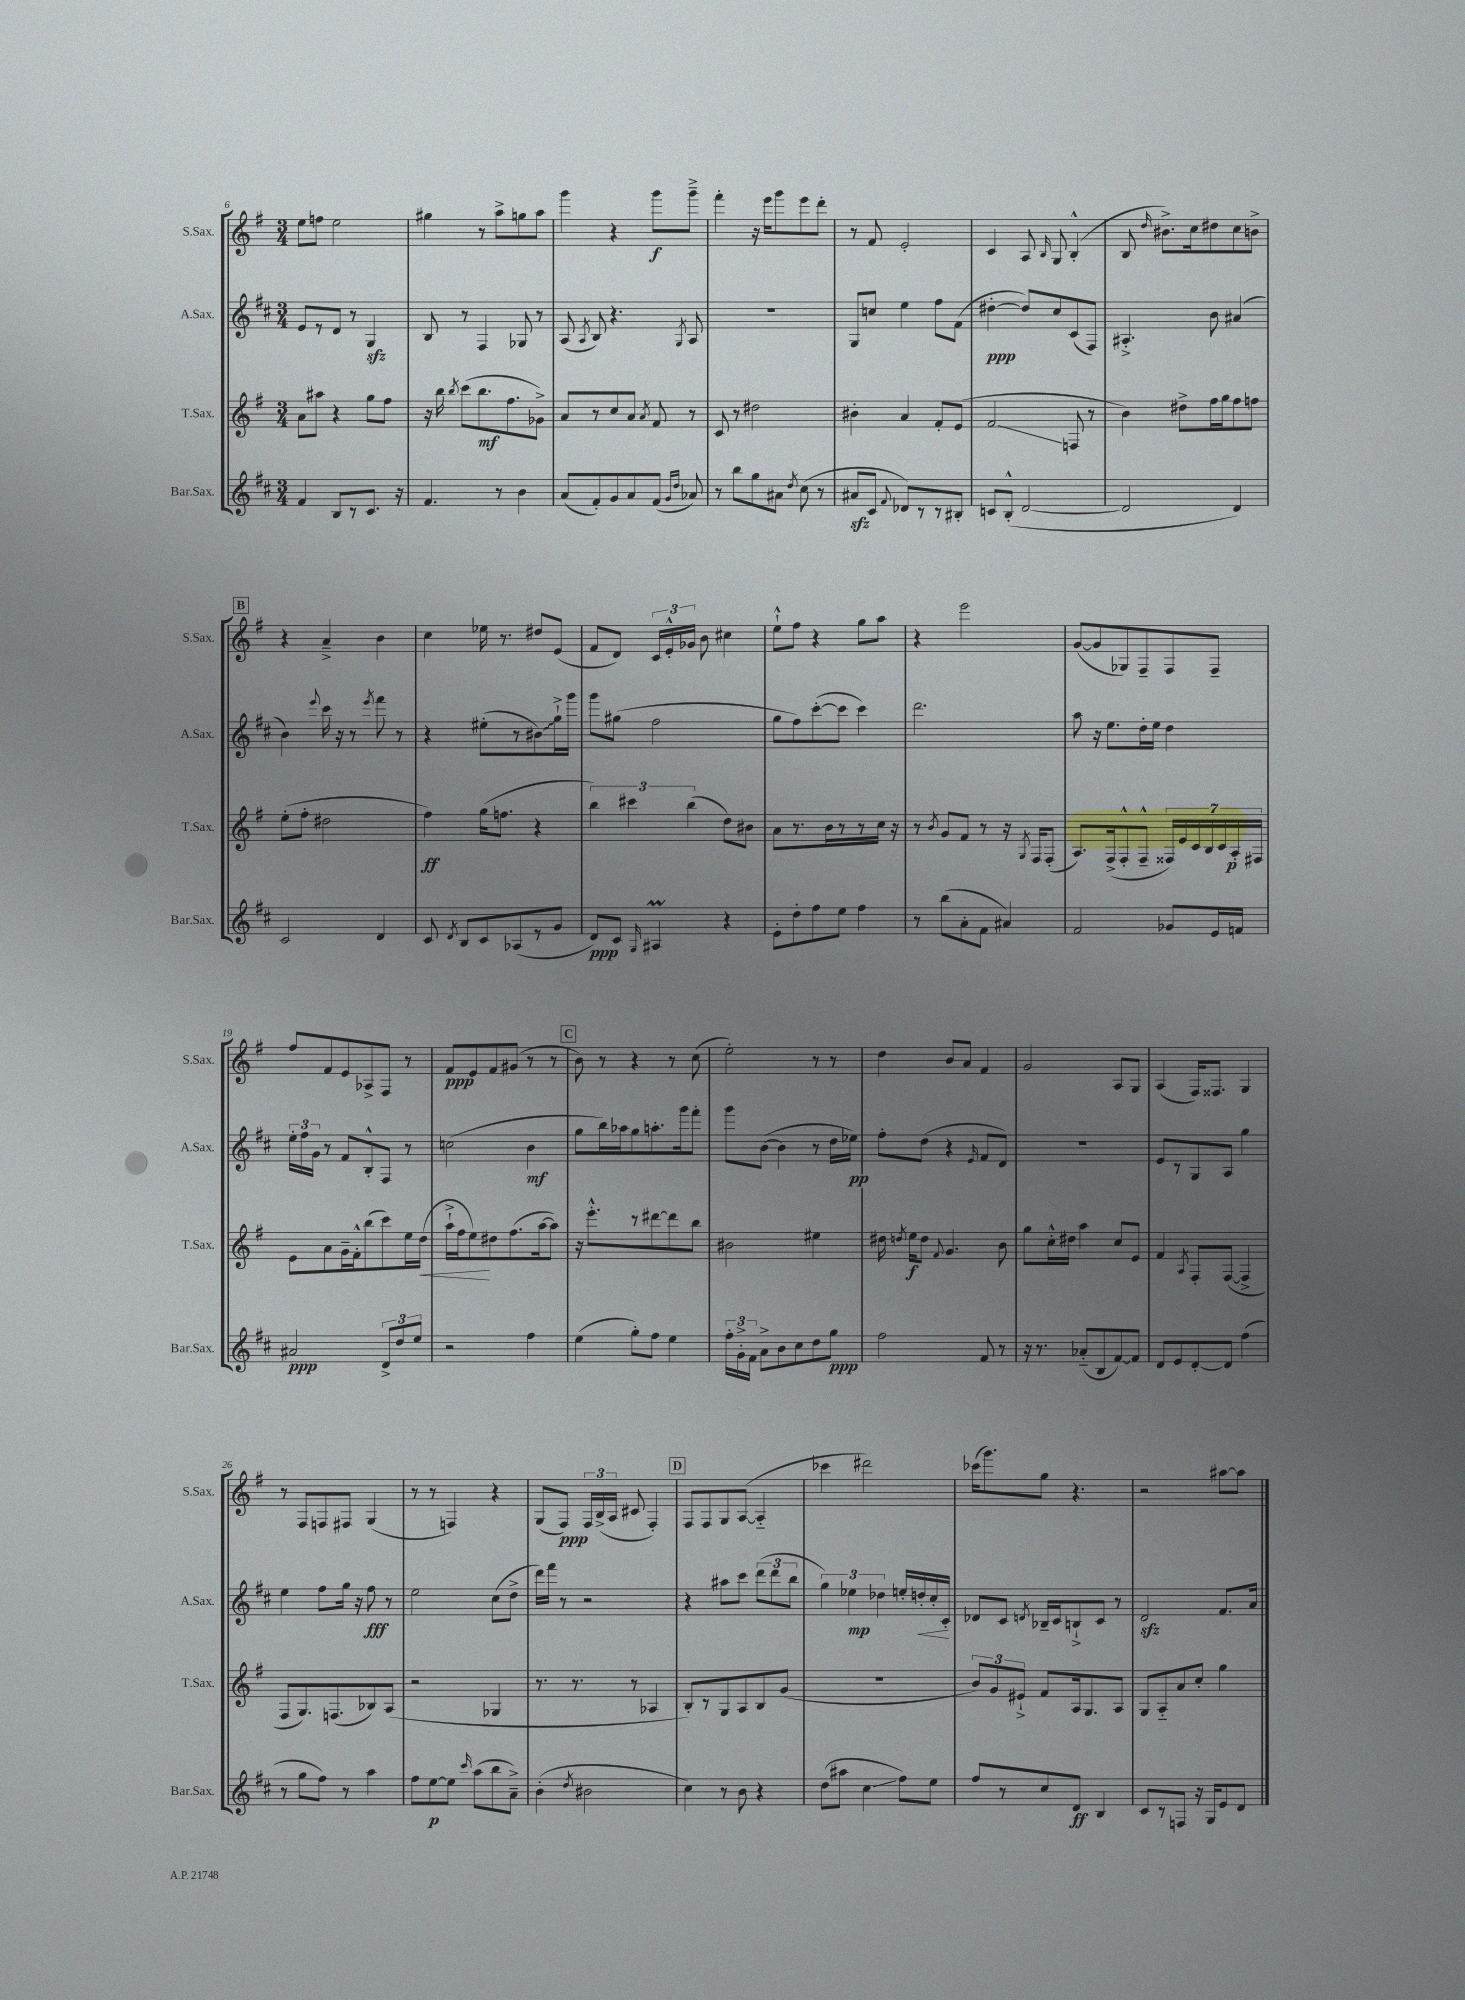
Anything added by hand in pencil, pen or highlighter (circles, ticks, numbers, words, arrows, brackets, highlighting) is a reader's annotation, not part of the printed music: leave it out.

**kern	**kern	**kern	**kern
*staff4	*staff3	*staff2	*staff1
*clefG2	*clefG2	*clefG2	*clefG2
*k[f#c#]	*k[f#]	*k[f#c#]	*k[f#]
*M3/4	*M3/4	*M3/4	*M3/4
4f#/	8a\L	8e/L	8ee\L
.	8aa#\J	8r	8ff\J
8B/L	4r	8d/J	2ee\
8r	.	8r	.
8.c#/J	8gg\L	4G/	.
.	8ff#\J	.	.
16r	.	.	.
=	=	=	=
4.f#/	16r	8B/	4gg#\
.	16bb\	.	.
.	8qbb/	.	.
.	(8ccc\L	8r	.
.	8.bb\	4F#/	8r
8r	.	.	8aa^\L
.	8.ff#\	.	.
4b\	.	8G-/	8gg\
.	8g-^\J)	8r	8aa\J
=	=	=	=
(8a/L	8a/L	(8A/	4ggg\
.	.	8qA/	.
8f#'/)	8r	8B/)	.
8g/	8cc/	4.r	4r
8a/	8a/J	.	.
.	8qa/	.	.
(8f#/J	8f#/	.	8ggg\L
16qqg/LL	.	.	.
16qqdd/JJ	.	8qG/	.
8a-/)	8r	8A/	8ggg~^\J
=	=	=	=
8r	8c/	2.r	4fff#'\
8bb\L	8r	.	.
8gg\	2dd#\	.	16r
.	.	.	16eee\LK
8a#\J	.	.	8ggg\
8qdd/	.	.	.
(8cc#\	.	.	8eee\
8r	.	.	8ddd'\J
=	=	=	=
8a#/L	4b#'\	8G/L	8r
8c#/J	.	8cc/J	8f#/
8qqf#/	.	.	.
8d-/L)	4a/	4ee\	2e'/
8r	.	.	.
8r	8f#'/L	8ff#\L	.
8B#'/J	(8e/J	(8f#\J	.
=	=	=	=
8c/L	2f#/	[4dd#'\	4c/
(8B'^^/J	.	.	.
[2d/	.	8dd#/]L)	8A/
.	.	.	16qqB/
.	.	8cc#/	8G/
.	8F/	(8c#/	(4B'^^/
.	8r	8F#/J)	.
=	=	=	=
2d/]	4b\)	4.A#'^/	8B/
.	.	.	16qqdd/
.	.	.	8.b#^\L)
.	8dd#^\L	.	.
.	.	.	16cc\k
.	16ff#\L	8b\	8dd#\
.	16gg\J	.	.
4d/)	8ff#\	(4a#/	8cc\
.	8ff\J	.	8b^\J
=	=	=	=
2c#/	(8ee'\L	4b\)	4r
.	8ff#'\J	.	.
.	.	8qqeee/	.
.	2dd#\	16ccc#\	4a~^/
.	.	16r	.
.	.	8r	.
.	.	8qeee/	.
4d/	.	8fff#\	4b\
.	.	8r	.
=	=	=	=
8c#/	4ff#\)	4r	4cc\
8qd/	.	.	.
8B/L	.	.	.
8c#/	(16gg\LK	(8ee#'\L	16ee-\
.	8.ff\J	.	8.r
(8A-/	.	8r	.
8r	4r	8b#\)	8dd#/L
8g/J	.	16gg`^\L	(8e/J
.	.	16ggg\JJ	.
=	=	=	=
8d/L)	6bb\)	8ggg\L	8f#/L
8c#/J	.	(8gg#\J	8d/J)
.	6ccc#\	.	.
16qqG/	.	.	.
4A#/	.	2ff#\	24c/LL
.	.	.	24e'^^/
.	(6bb\	.	24g-/JJ
.	.	.	8b\
4r	8dd\L)	.	4cc#\
.	8b#\J	.	.
=	=	=	=
8e'\L	8a\L	8gg\L	8ee`^^\L
8dd'\	8.r	8ff#\)	8ff#\J
8ff#\	.	([8ccc#'\	4r
.	16b\L	.	.
8ee\J	8r	8ccc#\]J	.
4ff#\	8r	4ccc#\)	8gg\L
.	16cc\JJ	.	8aa\J
.	16r	.	.
=	=	=	=
8r	8r	2.ddd\	4r
.	8qb/	.	.
(8bb\L	8g/L	.	.
8a'\	8f#/J	.	2eee\
8f#\J	8r	.	.
4a#/)	16r	.	.
.	8qG/	.	.
.	16F#/LK	.	.
.	(8F#'/J	.	.
=	=	=	=
2f#/	8.A/L)	8aa\	([8g/L
.	.	16r	8g/]
.	(16F#^/k	8.ee\L	.
.	8F#'^^/	.	8G-/)
.	8F#~^^/J	16dd'\L	8F#~/
.	.	16ee\JJ	.
8g-/L	28F##/LL)	4dd\	8F#/
.	28e/	.	.
.	28c/	.	.
.	28B/	.	.
16e/L	.	.	8F#~/J
.	28c/	.	.
.	28A'/	.	.
16f/JJ	.	.	.
.	28F#/JJ	.	.
=	=	=	=
2a#/	8e\L	24ee'\LL	8ff#/L
.	.	24ff#\	.
.	.	24g\JJ	.
.	8a\	8r	8f#/
.	16g~\L	8f#/L	8e/
.	16f#'^^\J	.	.
.	(8bb\	8B'^^/	8A-^/
12d^/L	8ccc\)	8F#/J	8F#/J
12dd/	.	.	.
.	16ee\L	8r	8r
12ee/J	.	.	.
.	(16dd\JJ	.	.
=	=	=	=
2r	16aa`^\LL	(2cc\	8f#/L
.	16ff#\J	.	.
.	8ee\)	.	8e/
.	8dd#\	.	8f#/
.	(8.ff#\	.	(8g#/J
4ff#\	.	4b\	8r
.	[16aa\k	.	.
.	8aa\]J)	.	8r
=	=	=	=
(4ee\	16r	8gg\L	8b\)
.	8.eee'^^\L	.	.
.	.	16bb\L)	8r
.	.	16aa-\J	.
8gg'\L)	8r	8gg\	4r
8ff#\J	[8ddd#\	8.aa'\	.
4ee\	8ddd#\]	.	8r
.	.	16ggg\k	.
.	8bb\J	8fff#'\J	(8cc\
=	=	=	=
24ff#'\LL	2b#\	8ggg\L	2ee'\)
24g'^\	.	.	.
24f#\JJ	.	.	.
8a^\L	.	([8b\J	.
8b\	.	4b\]	.
8cc#\	.	.	.
8dd\	4ee#\	8r	8r
8gg\J	.	16dd\LL	8r
.	.	16ee-\JJ)	.
=	=	=	=
2ff#\	16dd#\	8ff#'\L	4dd\
.	8qdd/	.	.
.	16ee\LK	.	.
.	8dd\J	(8dd\J	.
.	8qqf#/	.	.
.	4.g/	4r	8b/L
.	.	.	8a/J
.	.	16qqe/	.
8f#/	.	8f#/L	4f#/
8r	8b\	8d/J)	.
=	=	=	=
16r	8gg\L	2.r	2g/
8.r	.	.	.
.	16cc'^^\L	.	.
.	16dd#\JJ	.	.
(8a-'~/L	4aa\	.	.
8B/	.	.	.
[8f#/)	8cc/L	.	8A/L
8f#/]J	8e/J	.	8G/J
=	=	=	=
8d/L	4f#/	8e/L	(4A/
8e/	.	8r	.
.	8qA/	.	.
[8d'/	8F#'/L	8G/	16F#/LK)
.	.	.	8.F##/J
8d/]J	([8F#/J	8A/J	.
(4ff#\	4F#^/]	4gg\	4G/
=	=	=	=
8r	8F#/L	4ee\	8r
8gg\L	8.G/)	.	8F#/L
8ff#\J)	.	8ff#\L	8F/
.	(8.F/	.	.
8r	.	16gg\Jk	8F#/J
.	.	16r	.
4aa\	8B-/)	8ff#\	(4G/
.	(8A/J	8r	.
=	=	=	=
8ff#\L	2r	2ee\	8r
[8ee\	.	.	8r
8ee\]J	.	.	4F/)
16qqccc#/	.	.	.
(8aa\L	.	.	.
8bb\	4G-/	(8cc#\L	4r
8a~^\J)	.	8dd^\J	.
=	=	=	=
(4b'\	8.r	16ddd\LL)	(8G/L
.	.	16fff#\JJ	.
.	.	8r	8F#/J)
.	8.r	.	.
8qdd/	.	.	.
2b#\	.	2r	24F#/LL
.	.	.	(24B^/
.	.	.	24A/JJ
.	8r	.	8c#/
.	4A-/	.	4F#'/)
=	=	=	=
4cc#\)	8B'/L)	4r	8F#/L
.	8r	.	8F#/
8r	8G/	8aa#\L	8G/
8b\	8A/	8ccc#\J	([8A/J
4r	8B/	(12ddd\L	4A'~/]
.	.	12ddd\	.
.	(8g/J	.	.
.	.	12bb\J	.
=	=	=	=
(8dd\L	2.r	6gg\)	4ccc-\
8aa#\J	.	.	.
.	.	6ee-\	.
4cc#\	.	.	2ddd#\)
.	.	6dd-\	.
8ff#\L)	.	16ee'/LL	.
.	.	16dd'/	.
8ee\J	.	16cc#'/	.
.	.	16c#'/JJ	.
=	=	=	=
8ff#/L	12b/L)	8d-/L	(16ccc-\LK
.	.	.	8.ggg\)
.	12g/	.	.
8r	.	8c#/J	.
.	12e#`^/J	.	.
.	.	8qd/	.
8cc#/	8f#/L	16B-~/LL	8gg\J
.	.	16c#/J	.
8d/J	16A/k	8B`^/	4.r
.	8.G/	.	.
4B/	.	8c#/J	.
.	8A/J	8r	.
=	=	=	=
8c#/L	8G/L	2d/	2r
8r	8A'~/	.	.
8F/J	8a/	.	.
16r	8cc'/J	.	.
16G/LK	.	.	.
8e/	4gg\	8.f#/L	[8aa#\L
8d/J	.	.	8aa#\]J
.	.	16a/Jk	.
==	==	==	==
*-	*-	*-	*-
